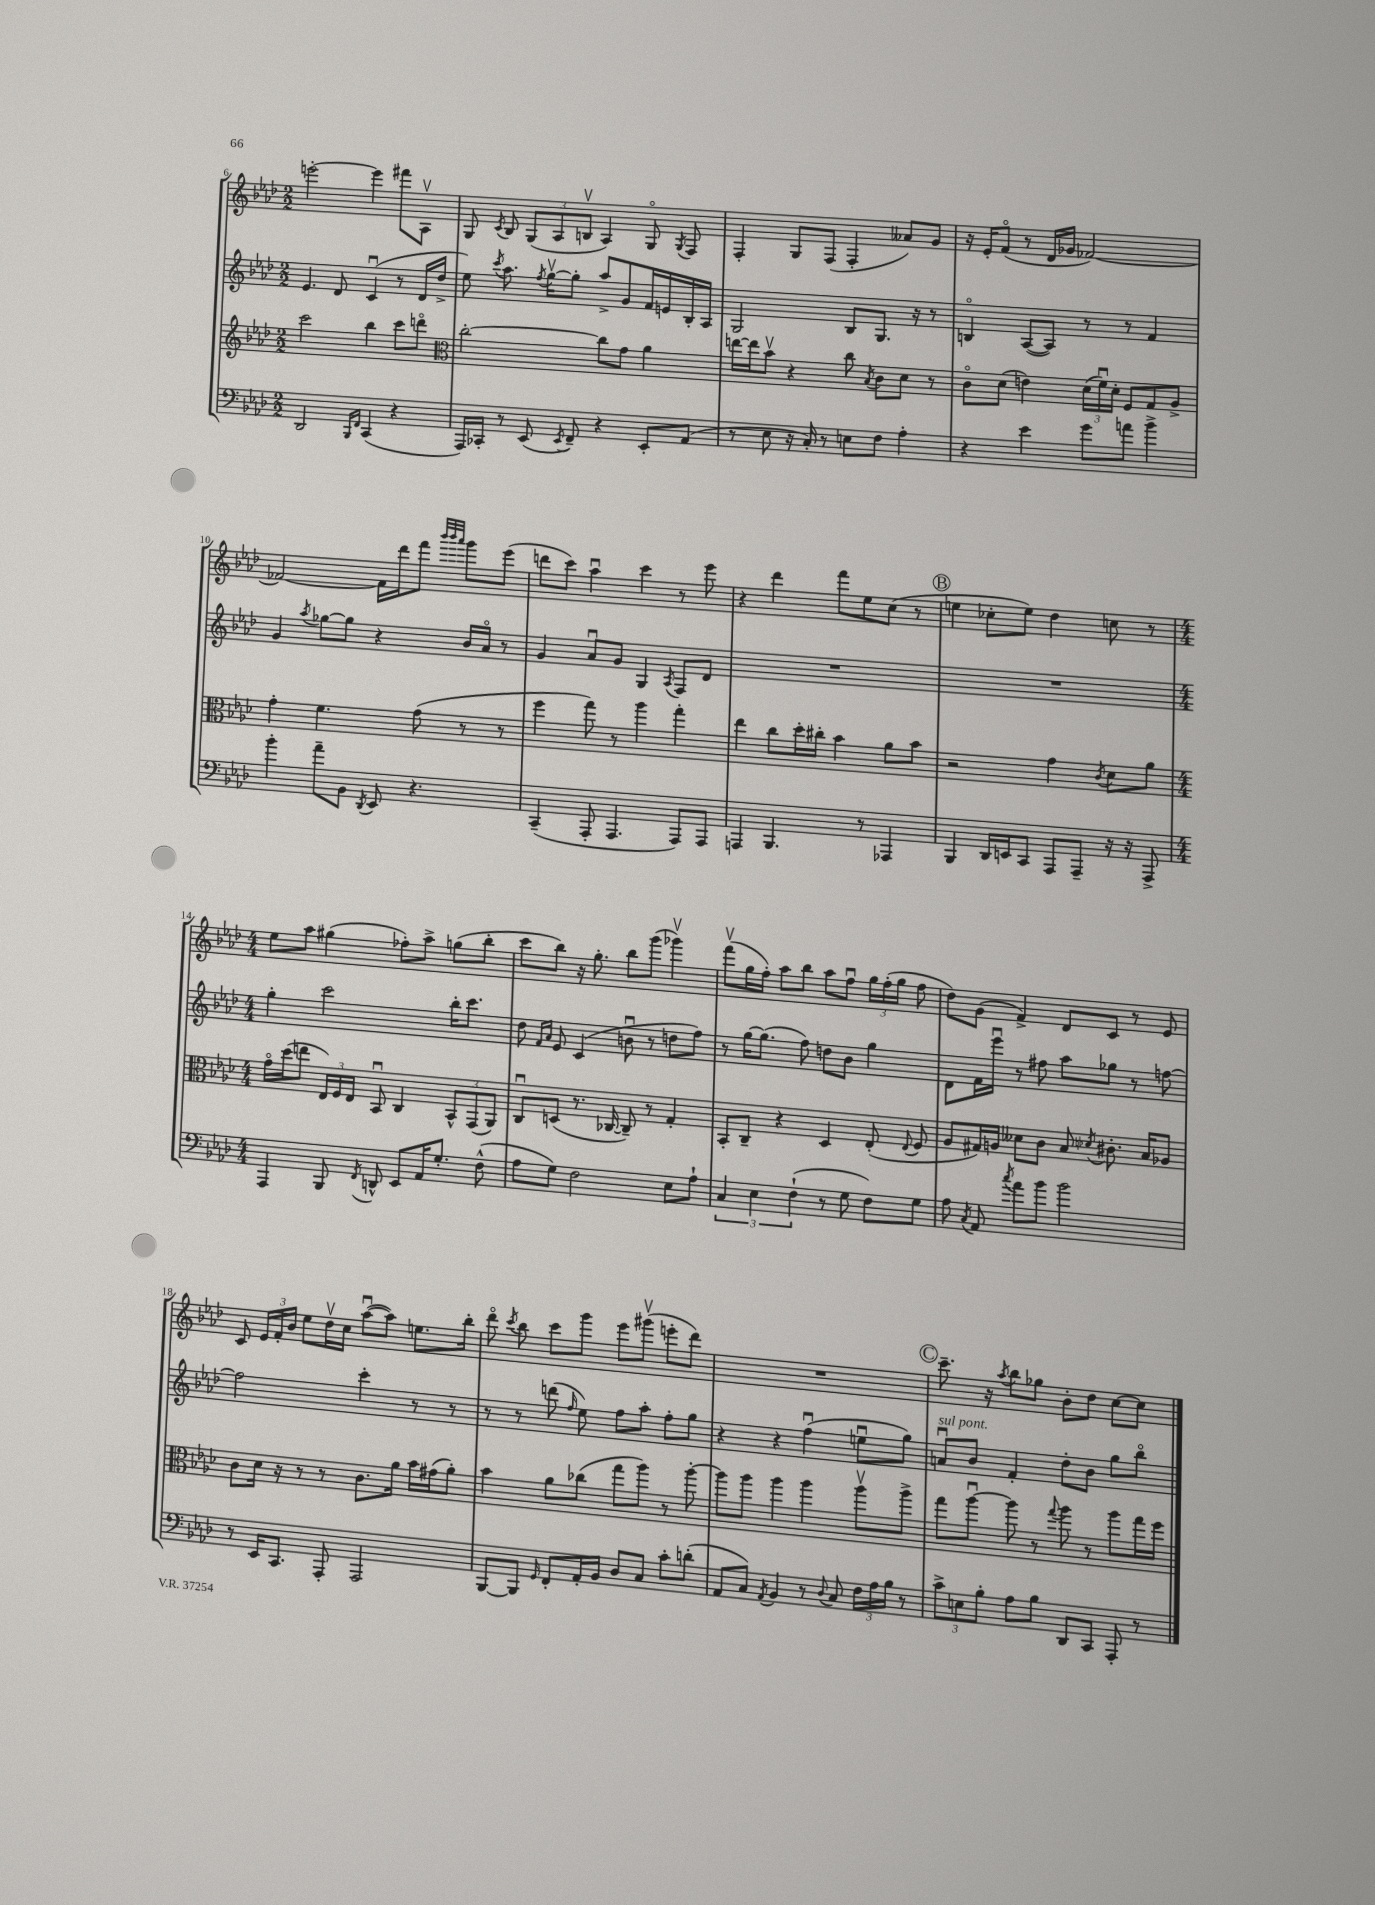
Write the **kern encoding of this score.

**kern	**kern	**kern	**kern
*staff4	*staff3	*staff2	*staff1
*clefF4	*clefG2	*clefG2	*clefG2
*k[b-e-a-d-]	*k[b-e-a-d-]	*k[b-e-a-d-]	*k[b-e-a-d-]
*M2/2	*M2/2	*M2/2	*M2/2
2DD-	2ccc	4.e-	[2eee'
.	.	8d-	.
16qqBBB-	.	.	.
16qqFF	.	.	.
(4CC	4bb-	(4cu	4eee]
4r	8ccc	8r	8fff#
.	8dddo	16d-	8A-v
.	.	16dd-^	.
=	=	=	=
*	*clefC3	*	*
16AAA-)	[2cc'	8ee-)	8G
16CC-'	.	.	.
.	.	8qccc	8qc
8r	.	8.aa-	8B-
(8EE-	.	.	(12G
.	.	8qff	.
.	.	[16ggv	.
.	.	.	12A-
8qEE-	.	.	.
8FF~)	.	8gg']	.
.	.	.	12Bv
4r	8cc]	8aa-^	4A-)
.	8g	8g	.
8EE-'	4a-	16f	8Go
.	.	16e	.
.	.	.	8qG
(8AA-	.	16B-'	8F
.	.	16A-	.
=	=	=	=
8r	[16ee	2G	4F'
.	16ee]	.	.
8E-	8b-v	.	.
16r	4r	.	8G
16C')	.	.	.
8r	.	.	(8F
8E	8cc	8B-	4F'
.	8qB-	.	.
8F	8c	8.G	.
4A-'	8d-	.	8a--)
.	.	16r	.
.	8r	8r	8g
=	=	=	=
4r	8co	4Bo	16r
.	.	.	16e-'
.	(8d-	.	(8fo
4e-	4e)	([8A-	8r
.	.	8A-])	16d-
.	.	.	16g-
8g	(24d-	8r	[2f-)
.	24fu)	.	.
.	24d-'	.	.
8a	8F	8r	.
4b-^	8G	4f	.
.	8A-^	.	.
=	=	=	=
4b-'	4g'	4g	2f-_
.	.	8qaa-	.
8a-~	4.f	[8gg-	.
8BB-	.	8gg-]	.
8qDD-	.	.	.
8EE-	.	4r	16f-]
.	.	.	16ddd-
4.r	(8g	.	8fff
.	.	.	32qqbbb-
.	.	.	32qqbbb-
.	.	.	32qqaaa-
.	8r	16b-	8ggg
.	.	16a-o	.
.	8r	8r	(8eee-
=	=	=	=
(4CC~	4ff	4g	8ddd
.	.	.	8ccc)
8AAA-'	8gg)	8a-u	4aa-u
4.AAA-	8r	8g	.
.	4aa-	4G	4ccc
.	.	8qA-	.
8AAA-)	4gg'	8F	8r
8AAA-	.	8d-	8eee-
=	=	=	=
4AAA	4ee-	1r	4r
4.BBB-	8cc	.	4ddd-
.	16dd-'	.	.
.	16cc#'	.	.
.	4b-	.	8fff
8r	.	.	8ee-
4AAA-	8a-	.	(8cc
.	8b-	.	8r
=	=	=	=
4BBB-	2r	1r	4ee
16DD-	.	.	8cc-'
16EE	.	.	.
8CC	.	.	8ee)
8AAA-	4g	.	4dd-
8AAA-~	.	.	.
.	8qc	.	.
16r	8d-	.	8cc
16r	.	.	.
8AAA-^	8a-	.	8r
=	=	=	=
*M4/4	*M4/4	*M4/4	*M4/4
4AAA-	16go	4gg'	8ee-
.	(16dd-	.	.
.	8ee	.	8aa-
8BBB-	24E-)	2ccc	(4gg#
.	24F	.	.
.	24E-	.	.
8qFF	.	.	.
8DD^^	8BB-u	.	.
8EE-	4C	.	8ff-')
16AA-	.	.	8aa-^
8.G'	.	.	.
.	12BB-^^	16bb-'	(8gg
.	.	8.ccc	.
.	(12GG	.	.
(8F^^	.	.	8bb-'
.	12AA-)	.	.
=	=	=	=
8A-	8Cu	8dd-	8ccc
.	.	16qqf	.
.	.	16qqa-	.
8G)	(8D	8e-	8bb-)
2F	8.r	(4c	16r
.	.	.	8.gg'
.	[16C-	.	.
.	8C-~])	8bu	8bb-
.	8r	8r	(8ggg
8E-	4G'	8dd	4ggg-v)
8A-`	.	8ff)	.
=	=	=	=
6C	8BB-'	8r	(8fffv
.	8C~	[16gg	16gg
6E-	.	.	.
.	.	(8.gg]	16ff')
.	4r	.	8aa-
(6F`	.	.	.
.	.	8ff)	8bb-
8r	4D-	8dd	8aa-
8G	.	8b-	8ffu
8F)	(8E-'	4gg	24gg
.	.	.	(24ff'
.	.	.	24gg
.	8qqE-	.	.
8G	8F	.	8ff
=	=	=	=
8A-	8A-	8d-	8dd-)
8qC	.	.	.
8AA-	16G#)	16f	(8g
.	16A	16eee-u	.
8qcc	.	.	.
8a-	8d--	8r	4f^)
8b-	8c	8ff#	.
2b-	8B-	8aa-	8d-
.	8qd-	.	.
.	8.c#'	8gg-	8c
.	.	8r	8r
.	16B-	.	.
.	8A-	[8ff	8e-
=	=	=	=
8r	8c	2ff]	8c
16EE-	16d-	.	24e-
.	.	.	24f'
8.CC	16r	.	.
.	.	.	24b-
.	8r	.	8ee-
8AAA-'	8r	.	16dd-v
.	.	.	16cc
2AAA-	8.c	4ccc'	([8aa-u
.	.	.	8aa-])
.	16a-	.	.
.	16b-	8r	8.ee
.	(16g#	.	.
.	8a-')	8r	.
.	.	.	16bb-'
=	=	=	=
[8BBB-	4b-	8r	8ddd-o
.	.	.	8qccc
8BBB-]	.	8r	8bb-
16qqGG	.	.	.
8FF'	8a-	(8ddd	8ccc
.	.	16qqff	.
16AA-'	(8cc-	8ee-)	8ggg
16BB-	.	.	.
8D-	8gg	8ff	8eee-
8C	8aa-)	8aa-'	(8ggg#v
8c'	8r	8ff'	8eee'
(8d'	[8aa-'	8gg	8ddd-)
=	=	=	=
8AA-	8aa-]	4r	1r
8C)	8aa-	.	.
8qAA-	.	.	.
4BB-	4aa-	4r	.
8r	4aa-	(4ffu	.
8qqD-	.	.	.
8C	.	.	.
24F	8aa-v	8eeu	.
24A-	.	.	.
24B-	.	.	.
8r	8aa-^	8gg)	.
=	=	=	=
12c^	8gg	8au	8.ccc~
12E	.	.	.
.	[8aa-u	8b-	.
12B-'	.	.	.
.	.	.	16r
.	.	.	8qaa-
8A-	8aa-]	4f'	8bb-
8B-	8r	.	8gg-
.	8qqgg	.	.
8DD-	8aa-	8dd-'	8b-'
8CC	8r	8b-	8dd-
8AAA-'	8aa-	8gg	[8cc
8r	16gg	8bb-o	8cc]
.	16ff	.	.
==	==	==	==
*-	*-	*-	*-
